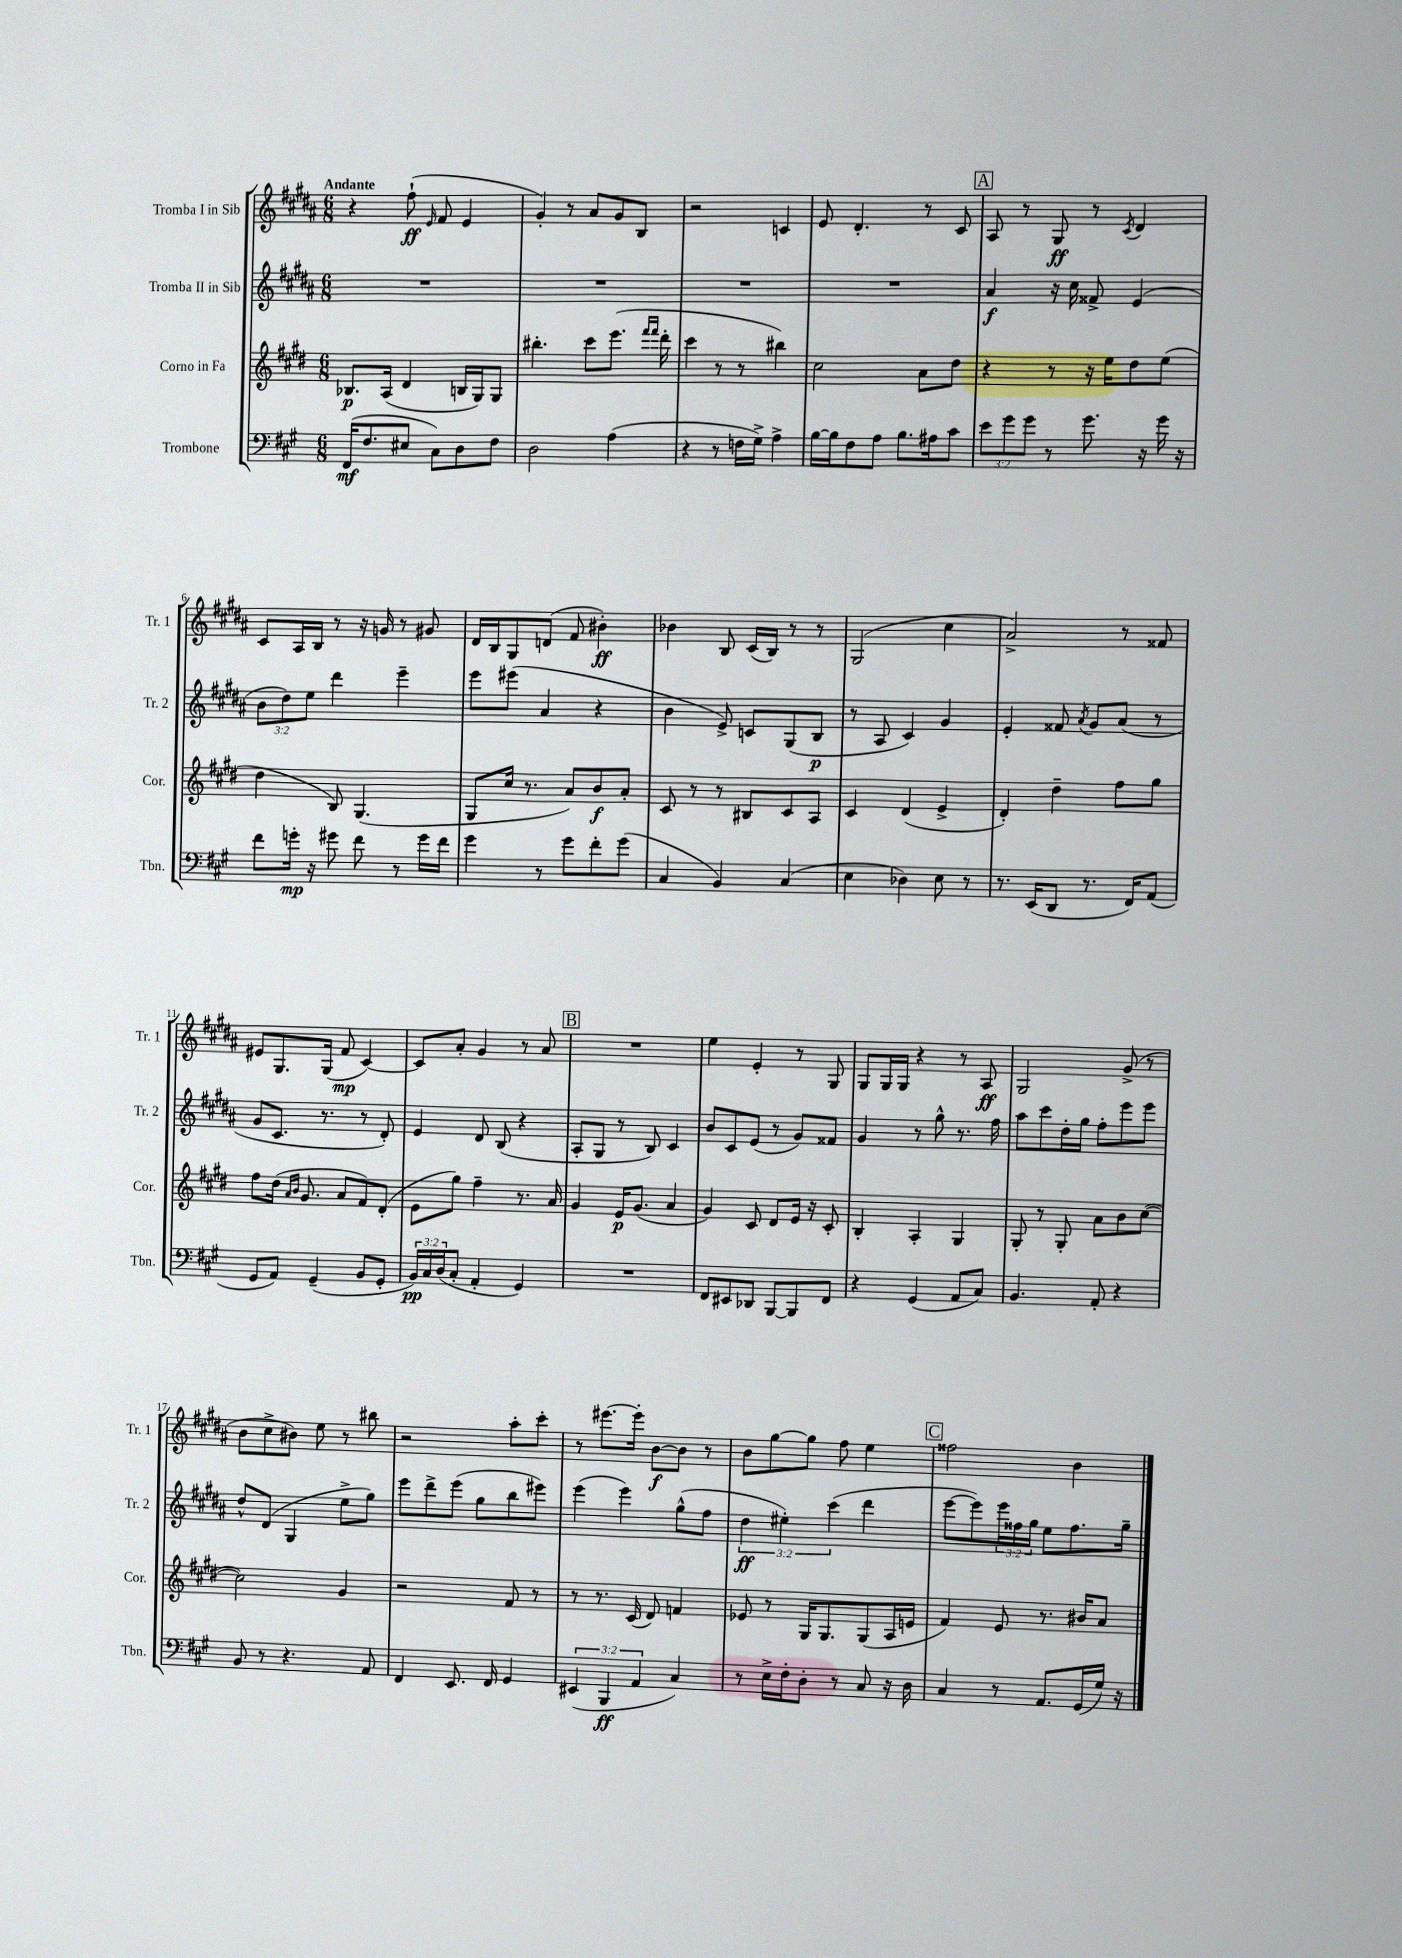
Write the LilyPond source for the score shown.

<<
\new StaffGroup <<
\new Staff = "s0" \with { instrumentName = "Tromba I in Sib" shortInstrumentName = "Tr. 1" } {
    \clef treble \key b \major \numericTimeSignature \time 6/8 \tempo "Andante"
    r4 fis''8-!\ff( \grace { e'16 } fis'8 e'4 |
    gis'4-.) r8 ais'8 gis'8 b8 |
    r2 c'4 |
    e'8 dis'4.-. r8 cis'8 |
    \mark \markup { \box "A" } ais8 r8 gis8\ff r8 \acciaccatura { cis'8 } dis'4 |
    cis'8 ais16 b16 r8 r16 g'16 r8 gis'8 |
    dis'16 b16 gis8 d'8( fis'8 bis'4-.\ff) |
    bes'4 b8 cis'16( b16) r8 r8 |
    gis2( cis''4 |
    ais'2->) r8 fisis'8 |
    eis'8 gis8. gis16( fis'8\mp cis'4~) |
    cis'8 ais'8-. gis'4 r8 ais'8 |
    \mark \markup { \box "B" } R2. |
    e''4 e'4-. r8 gis8 |
    gis8 gis16 gis16 r4 r8 ais8\ff |
    gis2 gis'8->( r8 |
    b'8 cis''8-> bis'8) e''8 r8 bis''8 |
    r2 ais''8-. cis'''8-. |
    r8 eis'''8.~ eis'''16-. b'8~\f b'8 r8 |
    b'8 gis''8~ gis''8 fis''8 e''4 |
    \mark \markup { \box "C" } fisis''2 b'4 \bar "|." |
}
\new Staff = "s1" \with { instrumentName = "Tromba II in Sib" shortInstrumentName = "Tr. 2" } {
    \clef treble \key b \major \numericTimeSignature \time 6/8 \override Staff.TupletNumber.text = #tuplet-number::calc-fraction-text
    R2. |
    R2. |
    R2. |
    R2. |
    \mark \markup { \box "A" } ais'4\f r16 cis''16 fisis'8-> e'4( |
    \tuplet 3/2 { b'8 dis''8) e''8 } dis'''4 e'''4-- |
    e'''8 eis'''8( ais'4 r4 |
    b'4 e'8->) c'8 gis8( b8\p |
    r8 ais8 cis'4) gis'4 |
    e'4-. fisis'8 \acciaccatura { ais'8 } gis'8 ais'8( r8 |
    gis'8 cis'8. r8. r8 dis'8-.) |
    e'4 dis'8 b8( r4 |
    \mark \markup { \box "B" } ais8-. gis8 r8 b8) cis'4 |
    b'8 cis'8 e'8( r8 gis'8) fisis'8 |
    gis'4 r8 gis''8-^ r8. fis''16 |
    ais''8 cis'''8 dis''16-. gis''16 fis''8-. e'''8 e'''8 |
    dis''8-^ dis'8( gis4 e''8-> gis''8) |
    e'''8 dis'''8-> e'''8( gis''8 b''8 eis'''8) |
    e'''4( e'''4) gis''8-^( fis''8 |
    \tuplet 3/2 { dis''4\ff eis''4-.) cis'''4( } dis'''4 |
    \mark \markup { \box "C" } e'''8~ e'''8) \tuplet 3/2 { e'''16 fisis''16 gis''16 } e''8 fisis''8. gis''16-- \bar "|." |
}
\new Staff = "s2" \with { instrumentName = "Corno in Fa" shortInstrumentName = "Cor." } {
    \clef treble \key e \major \numericTimeSignature \time 6/8
    bes8.\p a16( dis'4 b16 gis16) gis8 |
    bis''4.-. cis'''8 e'''8.( \grace { fis'''16 fis'''16 } dis'''16-. |
    cis'''4 r8 r8 bis''4) |
    cis''2 a'8 dis''8 |
    \mark \markup { \box "A" } r4 r8 r16 e''16 dis''8 e''8( |
    dis''4 b8) gis4.( |
    gis8 cis''16 r8. a'8) b'8\f a'8-. |
    cis'8 r8 r8 bis8 cis'8 a8 |
    cis'4 dis'4( e'4-> |
    dis'4-.) dis''4-- fis''8 gis''8 |
    fis''8 dis''16( \grace { a'16 b'16 } gis'8. a'8 fis'8) dis'8-.( |
    e'8 gis''8) fis''4-- r8. a'16 |
    \mark \markup { \box "B" } gis'4 e'16\p gis'8.( a'4 |
    gis'4) cis'8 dis'8 e'16 r16 cis'8-. |
    b4-. a4-. gis4 |
    gis8-. r8 gis8-. a'8 b'8 cis''8~( |
    cis''2) gis'4 |
    r2 fis'8 r8 |
    r8 r8. cis'16( dis'8) f'4 |
    ees'8 r8 gis16 gis8. gis8( a16 e'16 |
    \mark \markup { \box "C" } fis'4) e'8 r8. bis'16 a'8 \bar "|." |
}
\new Staff = "s3" \with { instrumentName = "Trombone" shortInstrumentName = "Tbn." } {
    \clef bass \key a \major \numericTimeSignature \time 6/8 \override Staff.TupletNumber.text = #tuplet-number::calc-fraction-text
    fis,16\mf( fis8. eis8 cis8) d8 fis8 |
    d2 a4( |
    r4 r8 f16 gis16->) a4-> |
    b16~ b16 fis8 a8 b8. ais16 cis'8 |
    \mark \markup { \box "A" } \tuplet 3/2 { e'8 gis'8 gis'8 } r8 gis'8. r16 gis'16 r16 |
    fis'8 g'16-.\mp r16 gis'8 fis'8 r8 gis'16 fis'16 |
    gis'4 r8 gis'8 fis'8-. gis'8( |
    cis4 b,4) cis4( |
    e4 des4) e8 r8 |
    r8. e,16( d,8 r8. fis,16) a,8( |
    gis,8 a,8) gis,4--( b,8 gis,8-. |
    \tuplet 3/2 { b,16\pp) cis16 d16( } cis8-. a,4-. gis,4) |
    \mark \markup { \box "B" } R2. |
    fis,8 eis,8 des,8 b,,8~ b,,8 fis,8 |
    r4 gis,4( a,8 cis8) |
    b,4. a,8-. r4 |
    b,8 r8 r4. a,8 |
    fis,4 e,8. fis,16 gis,4 |
    \tuplet 3/2 { eis,4( b,,4\ff a,4 } cis4) |
    r8 e16-> fis16-. d8-. r8 cis8 r16 d16 |
    \mark \markup { \box "C" } cis4 r8 a,8. gis,16( gis16) r16 \bar "|." |
}
>>
>>
